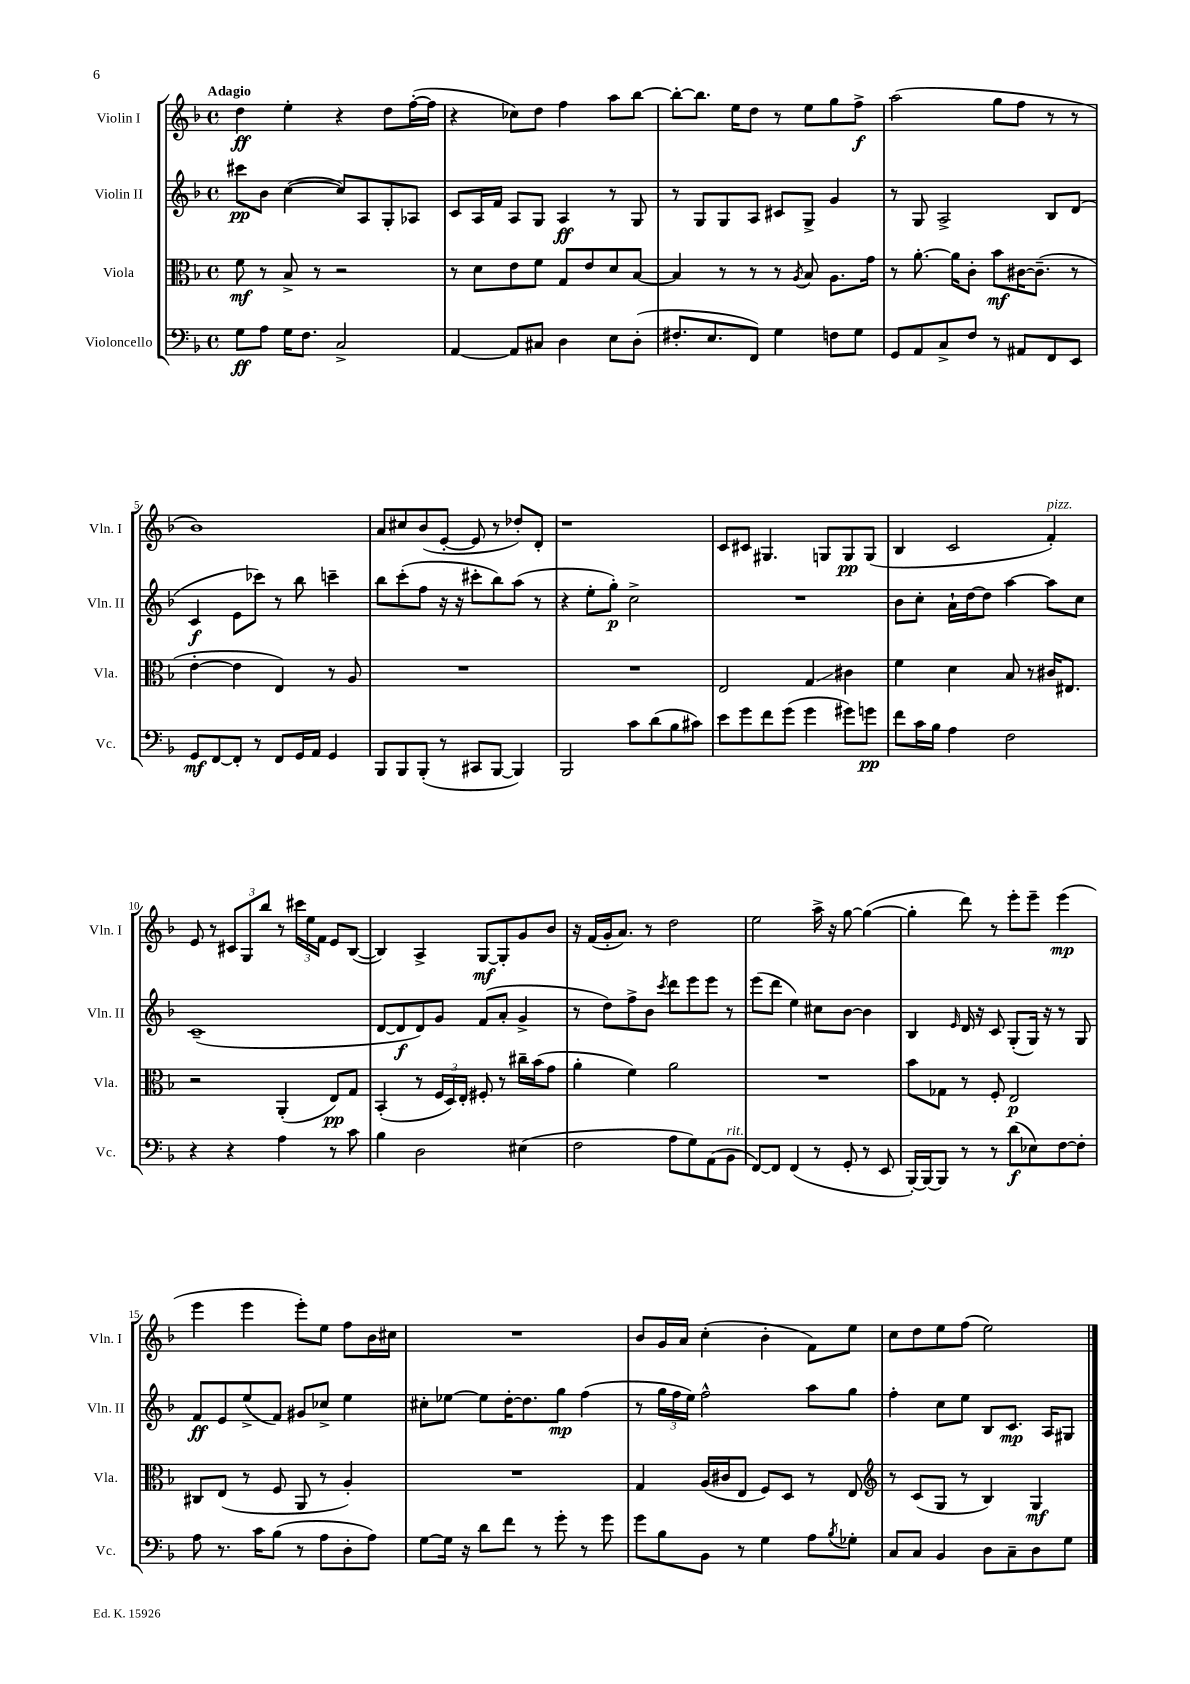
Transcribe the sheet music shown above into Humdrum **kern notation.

**kern	**kern	**kern	**kern
*staff4	*staff3	*staff2	*staff1
*clefF4	*clefC3	*clefG2	*clefG2
*k[b-]	*k[b-]	*k[b-]	*k[b-]
*M4/4	*M4/4	*M4/4	*M4/4
*met(c)	*met(c)	*met(c)	*met(c)
8G	8f	8ccc#	4dd
8A	8r	8b-	.
16G	8B-^	([4cc	4ee'
8.F	.	.	.
.	8r	.	.
2C^	2r	8cc])	4r
.	.	8A	.
.	.	8G'	8dd
.	.	8A-	([16ff'
.	.	.	16ff]
=	=	=	=
[4AA	8r	8c	4r
.	8d	16A	.
.	.	16f	.
8AA]	8e	8A	8cc-)
8C#	8f	8G	8dd
4D	8G	4A	4ff
.	8e	.	.
8E	8d	8r	8aa
(8D'	[8B-	8G	[8bb-
=	=	=	=
8.F#'	4B-]	8r	8bb-'_
.	.	8G	8.bb-]
8.E	.	.	.
.	8r	8G	.
.	.	.	16ee
8FF)	8r	8A	8dd
4G	8r	8c#	8r
.	8qA	.	.
.	8B-	8G^	8ee
8F	8.A	4g	8gg
8G	.	.	8ff^
.	16g	.	.
=	=	=	=
8GG	8r	8r	(2aa
8AA	[8.a'	8G	.
8C^	.	2A^	.
.	16a]	.	.
8F	8c'	.	.
8r	8b-	.	8gg
8AA#	[16c#	.	8ff
.	(8.c#~]	.	.
8FF	.	8B-	8r
8EE	8r	(8d	8r
=	=	=	=
8GG	[4e'	4c	1b-)
[8FF	.	.	.
8FF']	4e]	8e	.
8r	.	8ccc-)	.
8FF	4E)	8r	.
16GG	.	8bb-	.
16AA	.	.	.
4GG	8r	4ccc~	.
.	8A	.	.
=	=	=	=
8BBB-	1r	8bb-	8a
8BBB-	.	(8ccc'	8cc#
(8BBB-'	.	8ff	(8b-
8r	.	16r	[8e'
.	.	16r	.
8CC#	.	8ccc#'	8e]
[8BBB-	.	8bb-)	8r
4BBB-])	.	(8aa	8dd-')
.	.	8r	8d'
=	=	=	=
2BBB-	1r	4r	1r
.	.	8ee'	.
.	.	8gg')	.
8c	.	2cc^	.
(8d	.	.	.
8B-	.	.	.
8c#)	.	.	.
=	=	=	=
8e	2E	1r	8c
8g	.	.	8c#
8f	.	.	4.G#
(8g	.	.	.
4g	4G	.	.
.	.	.	8G
8g#)	4c#	.	8G
8g	.	.	(8G
=	=	=	=
8f	4f	8b-	4B-
16c	.	8cc'	.
16B-	.	.	.
4A	4d	16a`	2c
.	.	[16dd	.
.	.	8dd]	.
2F	8B-	[4aa	.
.	8r	.	.
.	16c#	8aa]	4f')
.	8.E#	.	.
.	.	8cc	.
=	=	=	=
4r	2r	(1c~	8e
.	.	.	8r
4r	.	.	12c#
.	.	.	12G
.	.	.	12bb-
4A	(4AA'	.	8r
.	.	.	24ccc#
.	.	.	24ee
.	.	.	24f
8r	8E)	.	8e
8c	8G	.	([8B-
=	=	=	=
4B-	(4BB-'	[8d	4B-])
.	.	8d]	.
2D	8r	8d)	4A^
.	24F	8g	.
.	24D)	.	.
.	24E'	.	.
.	8F#'	(8f	[8G
.	8r	8a'	8G']
(4E#	16cc#~	4g^	8g
.	(16b-	.	.
.	8g	.	8b-
=	=	=	=
2F	4a'	8r	16r
.	.	.	(16f
.	.	8dd)	16g'
.	.	.	8.a)
.	4f)	8ff^	.
.	.	8b-	8r
.	.	8qccc	.
8A	2a	8ddd	2dd
8G)	.	8eee	.
(8AA	.	8eee	.
8BB-	.	8r	.
=	=	=	=
[8FF)	1r	(8eee	2ee
8FF]	.	8ddd	.
(4FF	.	4ee)	.
8r	.	8cc#	16aa^
.	.	.	16r
8GG'	.	[8b-	[8gg
8r	.	4b-]	(4gg_
8EE	.	.	.
=	=	=	=
[16BBB-')	8b-	4B-	4gg']
16BBB-_	.	.	.
8BBB-]	8G-	.	.
.	.	16qqe	.
8r	8r	16d	8ddd)
.	.	16r	.
8r	8F'	8c	8r
(8d	2E	(8G'	8eee'
8E-)	.	16G)	8eee~
.	.	16r	.
[8F	.	8r	(4eee
8F']	.	8G	.
=	=	=	=
8A	8C#	8f	4eee
8.r	(8E	8e	.
.	8r	(8ee^	4eee
16c	.	.	.
(8B-	8F	8f)	.
8r	8AA	8g#	8eee')
8A	8r	8cc-^	8ee
8D'	4A')	4ee	8ff
8A)	.	.	16b-
.	.	.	16cc#
=	=	=	=
[8G	1r	8cc#'	1r
16G]	.	[8ee-	.
16r	.	.	.
8d	.	8ee-]	.
8f	.	[16dd'	.
.	.	8.dd]	.
8r	.	.	.
8g'	.	8gg	.
8r	.	(4ff	.
8g	.	.	.
=	=	=	=
8g	4G	8r	8b-
8B-	.	24gg	16g
.	.	24ff	.
.	.	.	16a
.	.	24ee)	.
8BB-	(16A	2ff^^	(4cc'
.	16c#	.	.
8r	8E	.	.
4G	8F)	.	4b-'
.	8D	.	.
8A	8r	8aa	8f)
8qB-	.	.	.
8G-'	8E	8gg	8ee
=	=	=	=
*	*clefG2	*	*
8C	8r	4ff'	8cc
8C	(8c	.	8dd
4BB-	8G	8cc	8ee
.	8r	8ee	(8ff
8D	4B-)	8B-	2ee)
8C~	.	8.c	.
8D	4G	.	.
.	.	16A	.
8G	.	8G#	.
==	==	==	==
*-	*-	*-	*-
